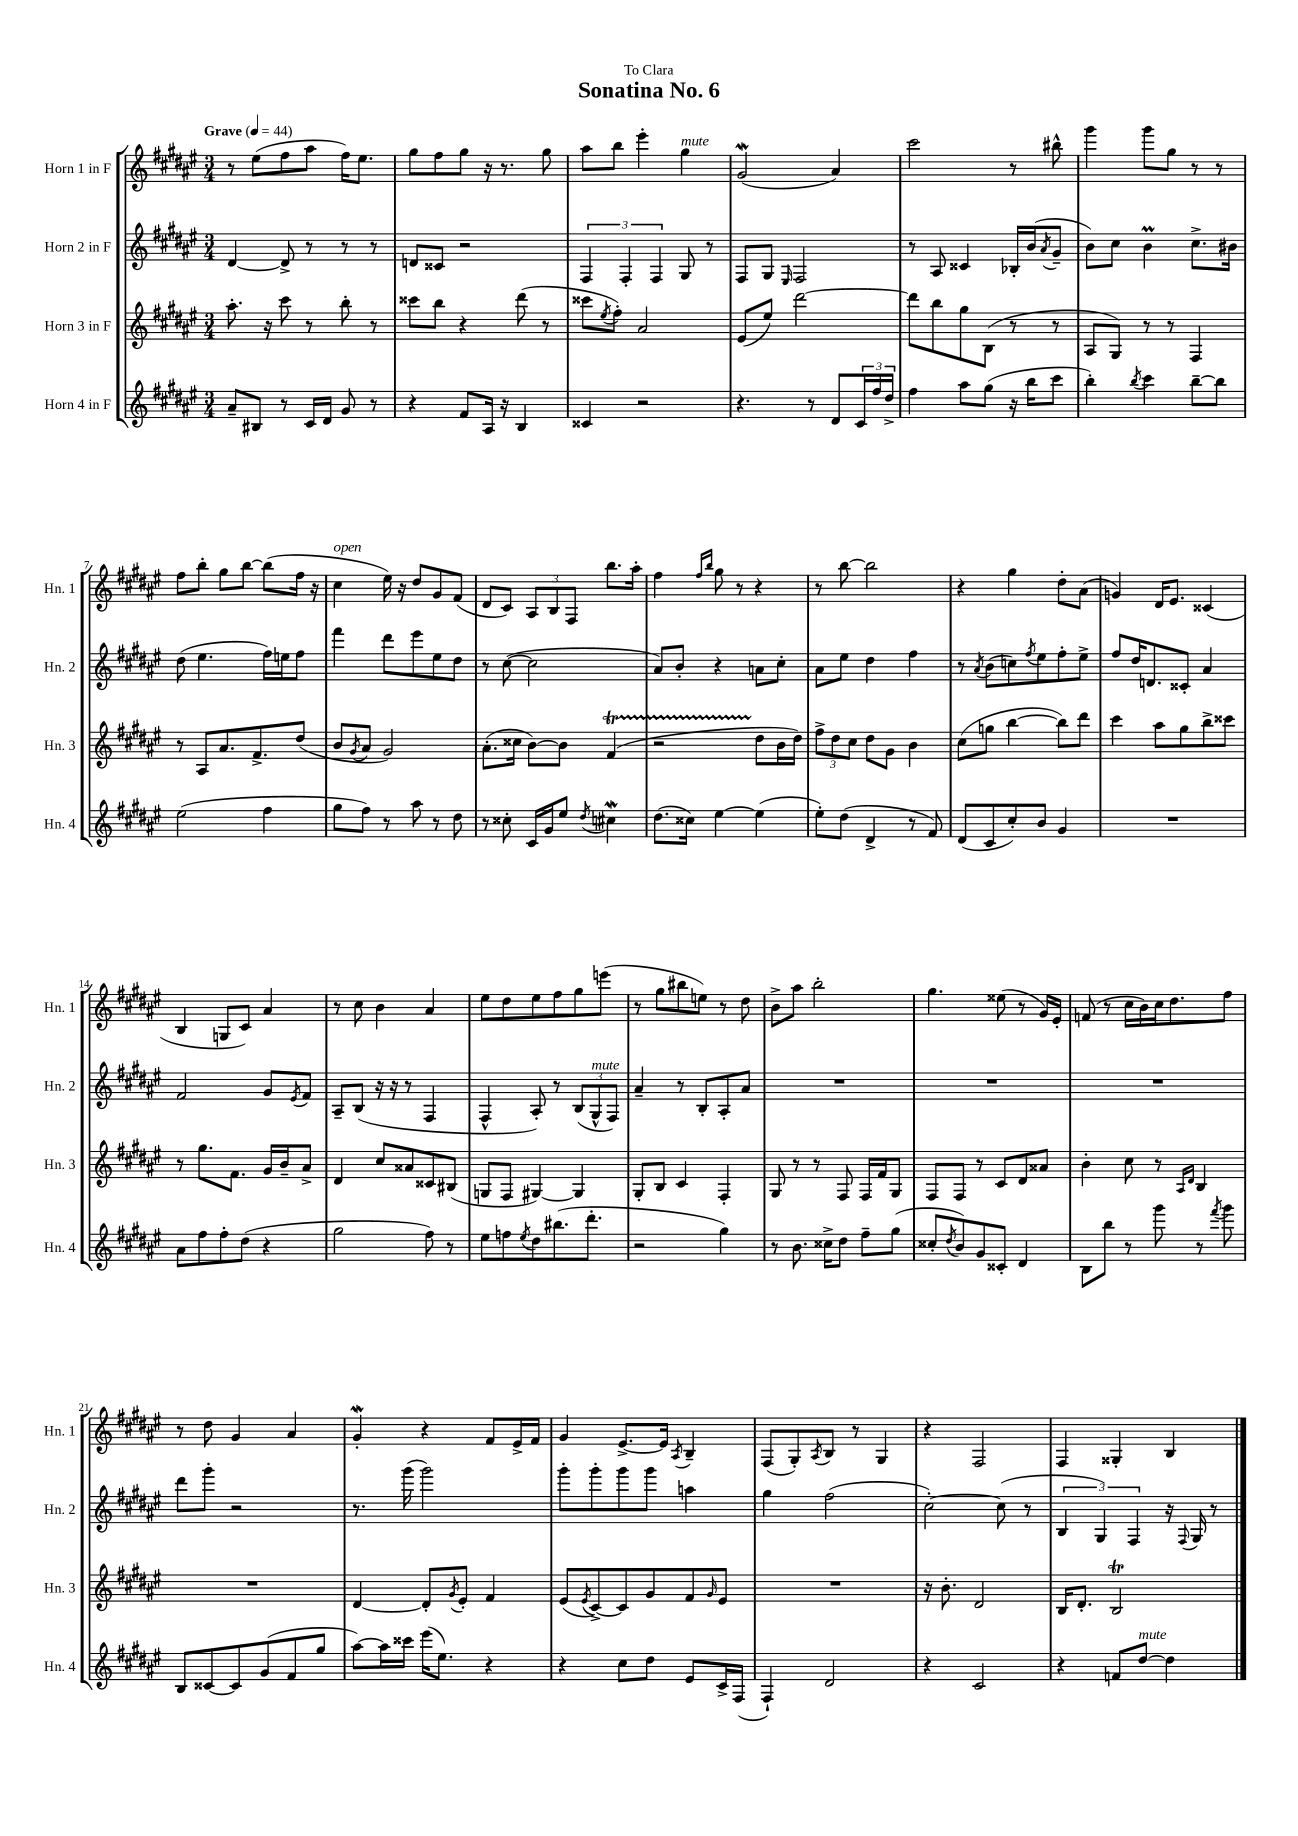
\header { title = "Sonatina No. 6" dedication = "To Clara" }
<<
\new StaffGroup <<
\new Staff = "s0" \with { instrumentName = "Horn 1 in F" shortInstrumentName = "Hn. 1" } {
    \clef treble \key fis \major \numericTimeSignature \time 3/4 \tempo "Grave" 4 = 44
    r8 eis''8( fis''8 ais''8 fis''16) eis''8. |
    gis''8 fis''8 gis''8 r16 r8. gis''8 |
    ais''8 b''8 eis'''4-. gis''4^\markup { \italic "mute" } |
    gis'2\mordent( ais'4) |
    cis'''2 r8 bis''8-^ |
    gis'''4 gis'''8 gis''8 r8 r8 |
    fis''8 b''8-. gis''8 b''8~ b''8( fis''16 r16 |
    cis''4^\markup { \italic "open" } eis''16) r16 dis''8 gis'8 fis'8( |
    dis'8 cis'8) \tuplet 3/2 { ais8 b8 fis8 } b''8. ais''16-. |
    fis''4 \grace { fis''16 b''16 } gis''8 r8 r4 |
    r8 b''8~ b''2 |
    r4 gis''4 dis''8-. ais'8( |
    g'4) dis'16 eis'8. cisis'4( |
    b4 g8 cis'8) ais'4 |
    r8 cis''8 b'4 ais'4 |
    eis''8 dis''8 eis''8 fis''8 gis''8 e'''8( |
    r8 gis''8 bis''8 e''8) r8 dis''8 |
    b'8-> ais''8 b''2-. |
    gis''4. eisis''8( r8 gis'16) eis'16-. |
    f'8( r8 cis''16 b'16) cis''16 dis''8. fis''8 |
    r8 dis''8 gis'4 ais'4 |
    gis'4-.\mordent r4 fis'8 eis'16-> fis'16 |
    gis'4 eis'8.~-> eis'16 \acciaccatura { ais8 } b4-- |
    fis8( gis8-.) \acciaccatura { ais8 } b8 r8 gis4 |
    r4 fis2 |
    fis4 gisis4-. b4 \bar "|." |
}
\new Staff = "s1" \with { instrumentName = "Horn 2 in F" shortInstrumentName = "Hn. 2" } {
    \clef treble \key fis \major \numericTimeSignature \time 3/4
    dis'4~ dis'8-> r8 r8 r8 |
    d'8 cisis'8 r2 |
    \tuplet 3/2 { fis4 fis4-. fis4 } gis8 r8 |
    fis8 gis8 \grace { eis16 } fis2 |
    r8 ais8 cisis'4 bes16-. b'16( \acciaccatura { ais'8 } gis'8-- |
    b'8) cis''8 b'4\prall cis''8.-> bis'16 |
    dis''8( eis''4. fis''16) e''16 fis''8 |
    fis'''4 dis'''8 eis'''8 eis''8 dis''8 |
    r8 cis''8~( cis''2 |
    ais'8) b'8-. r4 a'8 cis''8-. |
    ais'8 eis''8 dis''4 fis''4 |
    r8 \acciaccatura { ais'8 } b'8( c''8) \acciaccatura { fis''8 } eis''8 fis''8-. eis''8-> |
    fis''8 dis''16 d'8. cisis'8-. ais'4 |
    fis'2 gis'8 \acciaccatura { eis'8 } fis'8 |
    ais8-- b8( r16 r16 r8 fis4 |
    fis4-^ ais8-.) r8 \tuplet 3/2 { b8( gis8-^^\markup { \italic "mute" } fis8) } |
    ais'4-- r8 b8-. ais8-. ais'8 |
    R2. |
    R2. |
    R2. |
    dis'''8 gis'''8-. r2 |
    r8. gis'''16( gis'''2) |
    gis'''8-. gis'''8-. gis'''8 gis'''8 a''4 |
    gis''4 fis''2( |
    cis''2~-.) cis''8( r8 |
    \tuplet 3/2 { b4 gis4) fis4 } r16 \appoggiatura { fis8 } gis16 r8 \bar "|." |
}
\new Staff = "s2" \with { instrumentName = "Horn 3 in F" shortInstrumentName = "Hn. 3" } {
    \clef treble \key fis \major \numericTimeSignature \time 3/4
    ais''8.-. r16 cis'''8 r8 b''8-. r8 |
    cisis'''8 b''8 r4 dis'''8( r8 |
    cisis'''8 \acciaccatura { eis''8 } fis''8-.) ais'2 |
    eis'8( eis''8) dis'''2~ |
    dis'''8 b''8 gis''8 b8( r8 r8 |
    ais8 gis8) r8 r8 fis4 |
    r8 ais8 ais'8. fis'8.-> dis''8( |
    b'8 \acciaccatura { gis'8 } ais'8 gis'2) |
    ais'8.-.( cisis''16 b'8~) b'8 fis'4\startTrillSpan( |
    r2 dis''8\stopTrillSpan b'16 dis''16) |
    \tuplet 3/2 { fis''8-> dis''8 cis''8 } dis''8 gis'8 b'4 |
    cis''8( g''8 b''4~ b''8) dis'''8 |
    cis'''4 ais''8 gis''8 b''8-> cisis'''8 |
    r8 gis''8. fis'8. gis'16 b'16-- ais'8-> |
    dis'4 cis''8 aisis'8 cisis'8 bis8( |
    g8 fis8 gis4~) gis4 |
    gis8-. b8 cis'4 fis4-. |
    gis8 r8 r8 fis8 fis16 fis'16 gis8 |
    fis8 fis8 r8 cis'8 dis'8 aisis'8 |
    b'4-. cis''8 r8 \grace { ais16 dis'16 } b4 |
    R2. |
    dis'4~ dis'8-. \acciaccatura { gis'8 } eis'8-. fis'4 |
    eis'8( \acciaccatura { eis'8 } cis'8~->) cis'8 gis'8 fis'8 \grace { gis'16 } eis'8 |
    R2. |
    r16 b'8.-. dis'2 |
    b16 dis'8.-. b2\trill \bar "|." |
}
\new Staff = "s3" \with { instrumentName = "Horn 4 in F" shortInstrumentName = "Hn. 4" } {
    \clef treble \key fis \major \numericTimeSignature \time 3/4
    ais'8-- bis8 r8 cis'16 dis'16 gis'8 r8 |
    r4 fis'8 ais16 r16 b4 |
    cisis'4 r2 |
    r4. r8 dis'8 \tuplet 3/2 { cis'16 fis''16 dis''16-> } |
    fis''4 ais''8 gis''8( r16 b''16 cis'''8 |
    b''4-.) \acciaccatura { b''8 } cis'''4 b''8~-- b''8 |
    eis''2( fis''4 |
    gis''8 fis''8) r8 ais''8 r8 dis''8 |
    r8 cisis''8-. cis'16 gis'16 eis''8 \acciaccatura { dis''8 } cis''4\mordent |
    dis''8.( cisis''16) eis''4~ eis''4( |
    eis''8-.) dis''8( dis'4-> r8 fis'8) |
    dis'8( cis'8 cis''8-.) b'8 gis'4 |
    R2. |
    ais'8 fis''8 fis''8-. dis''8( r4 |
    gis''2 fis''8) r8 |
    eis''8 f''8 \acciaccatura { eis''8 } dis''8 bis''8.( dis'''8.-. |
    r2 gis''4) |
    r8 b'8. cisis''16-> dis''8 fis''8-- gis''8( |
    cisis''8-. \acciaccatura { dis''8 } b'8) gis'8 cisis'8-. dis'4 |
    b8 b''8 r8 gis'''8 r8 \acciaccatura { fis'''8 } gis'''8 |
    b8 cisis'8~ cisis'8 gis'8( fis'8 gis''8 |
    ais''8~) ais''16 cisis'''16 eis'''16( eis''8.) r4 |
    r4 cis''8 dis''8 eis'8 cis'16-> fis16( |
    fis4-!) dis'2 |
    r4 cis'2 |
    r4 f'8 dis''8~^\markup { \italic "mute" } dis''4 \bar "|." |
}
>>
>>
